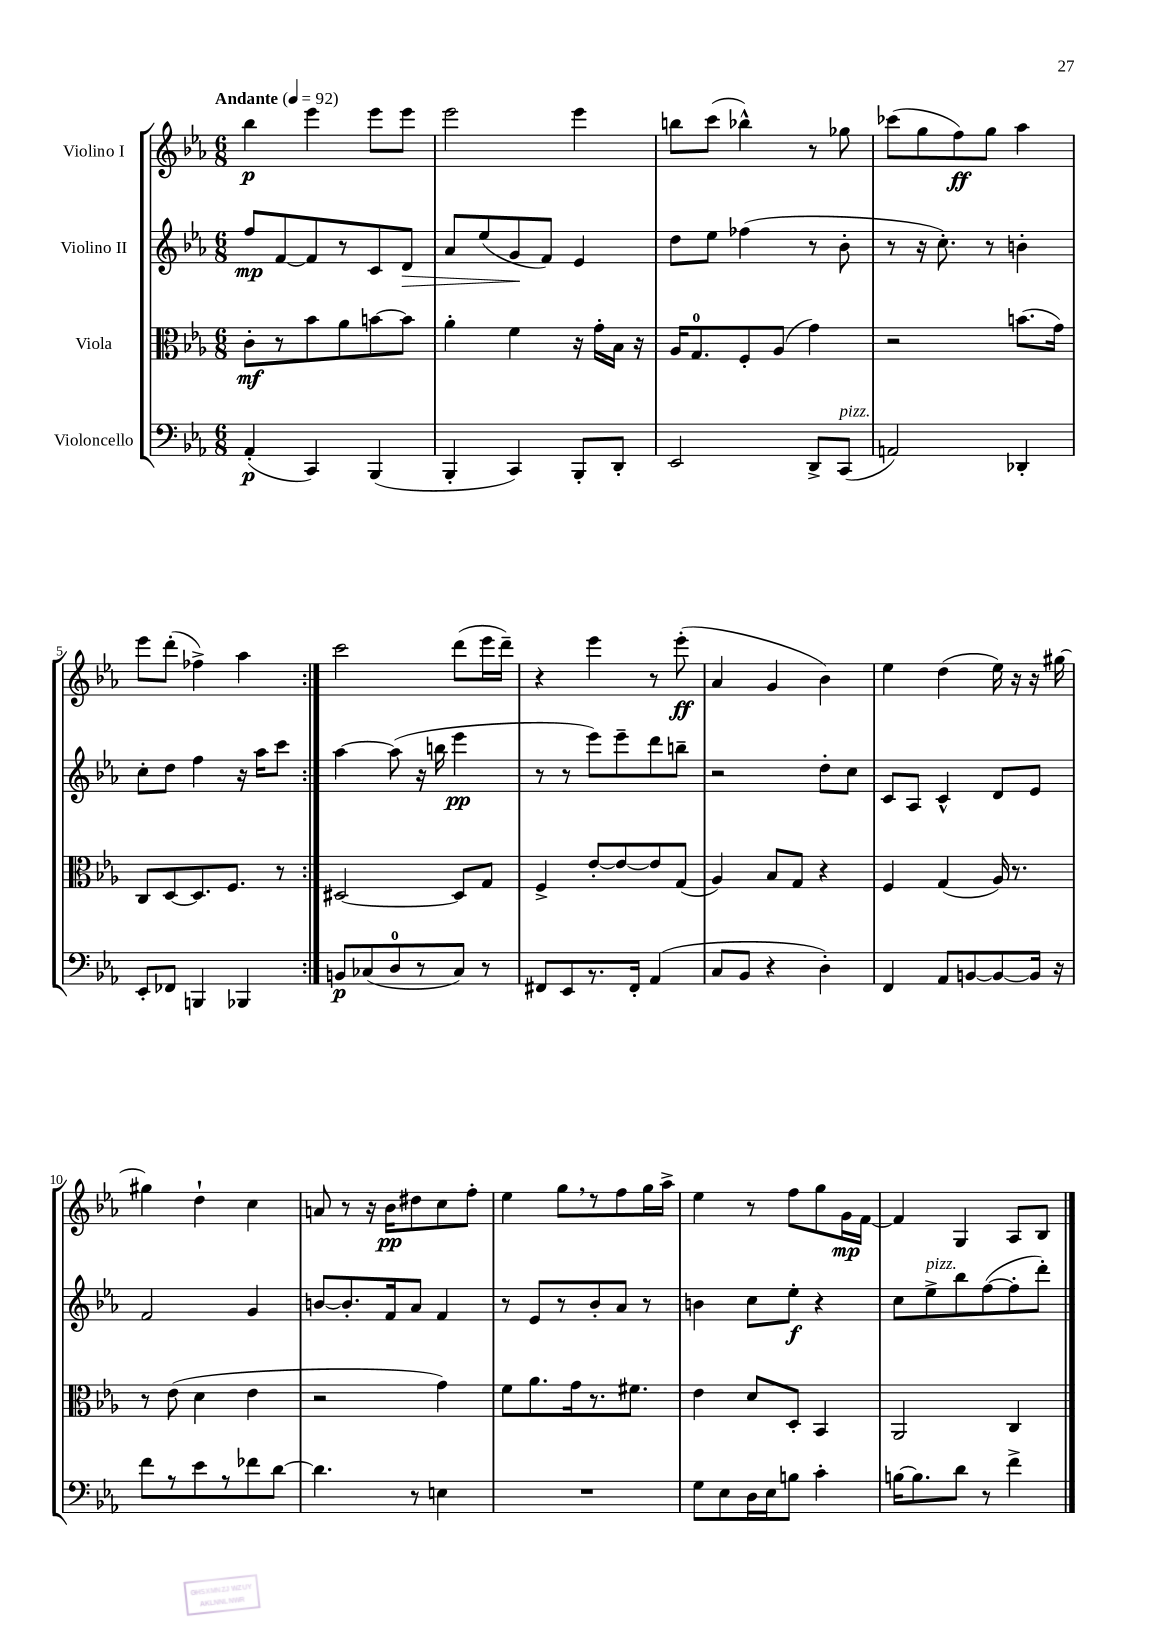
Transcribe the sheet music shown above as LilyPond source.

<<
\new StaffGroup <<
\new Staff = "s0" \with { instrumentName = "Violino I" } {
    \clef treble \key ees \major \numericTimeSignature \time 6/8 \tempo "Andante" 4 = 92
    \autoBeamOff \repeat volta 2 { bes''4\p ees'''4 ees'''8[ ees'''8] |
    ees'''2 ees'''4 |
    b''8[ c'''8]( bes''4-^) r8 ges''8 |
    ces'''8[( g''8 f''8\ff) g''8] aes''4 |
    ees'''8[ d'''8]-.( fes''4->) aes''4 | }
    c'''2 d'''8[( ees'''16 d'''16]--) |
    r4 ees'''4 r8 ees'''8-.\ff( |
    aes'4 g'4 bes'4) |
    ees''4 d''4( ees''16) r16 r16 gis''16~ |
    gis''4 d''4-! c''4 |
    a'8 r8 r16 bes'16[\pp dis''8 c''8 f''8]-. |
    ees''4 g''8[ \breathe r8 f''8 g''16 aes''16]-> |
    ees''4 r8 f''8[ g''8 g'16\mp f'16]~ |
    f'4 g4 aes8[ bes8] \bar "|." |
}
\new Staff = "s1" \with { instrumentName = "Violino II" } {
    \clef treble \key ees \major \numericTimeSignature \time 6/8
    \autoBeamOff \repeat volta 2 { f''8[\mp f'8~ f'8 r8 c'8 d'8]\> |
    aes'8[ ees''8( g'8\! f'8]) ees'4 |
    d''8[ ees''8] fes''4( r8 bes'8-. |
    r8 r16 c''8.-.) r8 b'4-. |
    c''8[-. d''8] f''4 r16 aes''16[ c'''8] | }
    aes''4~ aes''8( r16 b''16 ees'''4\pp |
    r8 r8 ees'''8[) ees'''8-- d'''8 b''8]-- |
    r2 d''8[-. c''8] |
    c'8[ aes8] c'4-^ d'8[ ees'8] |
    f'2 g'4 |
    b'8[~ b'8.-. f'16 aes'8] f'4 |
    r8 ees'8[ r8 bes'8-. aes'8] r8 |
    b'4 c''8[ ees''8]-.\f r4 |
    c''8[ ees''8->^\markup { \italic "pizz." } bes''8 f''8~( f''8-. d'''8]-.) \bar "|." |
}
\new Staff = "s2" \with { instrumentName = "Viola" } {
    \clef alto \key ees \major \numericTimeSignature \time 6/8
    \autoBeamOff \repeat volta 2 { c'8[-.\mf r8 bes'8 aes'8 b'8~ b'8] |
    aes'4-. f'4 r16 g'16[-. bes16] r16 |
    aes16[ g8.-0 f8-. aes8]( g'4) |
    r2 b'8.[( g'16]) |
    c8[ d8~ d8. f8.] r8 | }
    dis2~ dis8[ g8] |
    f4-> ees'8[~-. ees'8~ ees'8 g8]( |
    aes4) bes8[ g8] r4 |
    f4 g4( aes16) r8. |
    r8 ees'8( d'4 ees'4 |
    r2 g'4) |
    f'8[ aes'8. g'16 r8. fis'8.] |
    ees'4 d'8[ d8]-. bes,4 |
    aes,2 c4 \bar "|." |
}
\new Staff = "s3" \with { instrumentName = "Violoncello" } {
    \clef bass \key ees \major \numericTimeSignature \time 6/8
    \autoBeamOff \repeat volta 2 { aes,4-.\p( c,4) bes,,4( |
    bes,,4-. c,4) bes,,8[-. d,8]-. |
    ees,2 d,8[-> c,8]^\markup { \italic "pizz." }( |
    a,2) des,4-. |
    ees,8[-. fes,8] b,,4 bes,,4 | }
    b,8[\p ces8( d8-0 r8 ces8]) r8 |
    fis,8[ ees,8 r8. fis,16]-. aes,4( |
    c8[ bes,8] r4 d4-.) |
    f,4 aes,8[ b,8~ b,8~ b,16] r16 |
    f'8[ r8 ees'8 r8 fes'8 d'8]~ |
    d'4. r8 e4 |
    R2. |
    g8[ ees8 d16 ees16 b8] c'4-. |
    b16[~ b8. d'8] r8 f'4-> \bar "|." |
}
>>
>>
